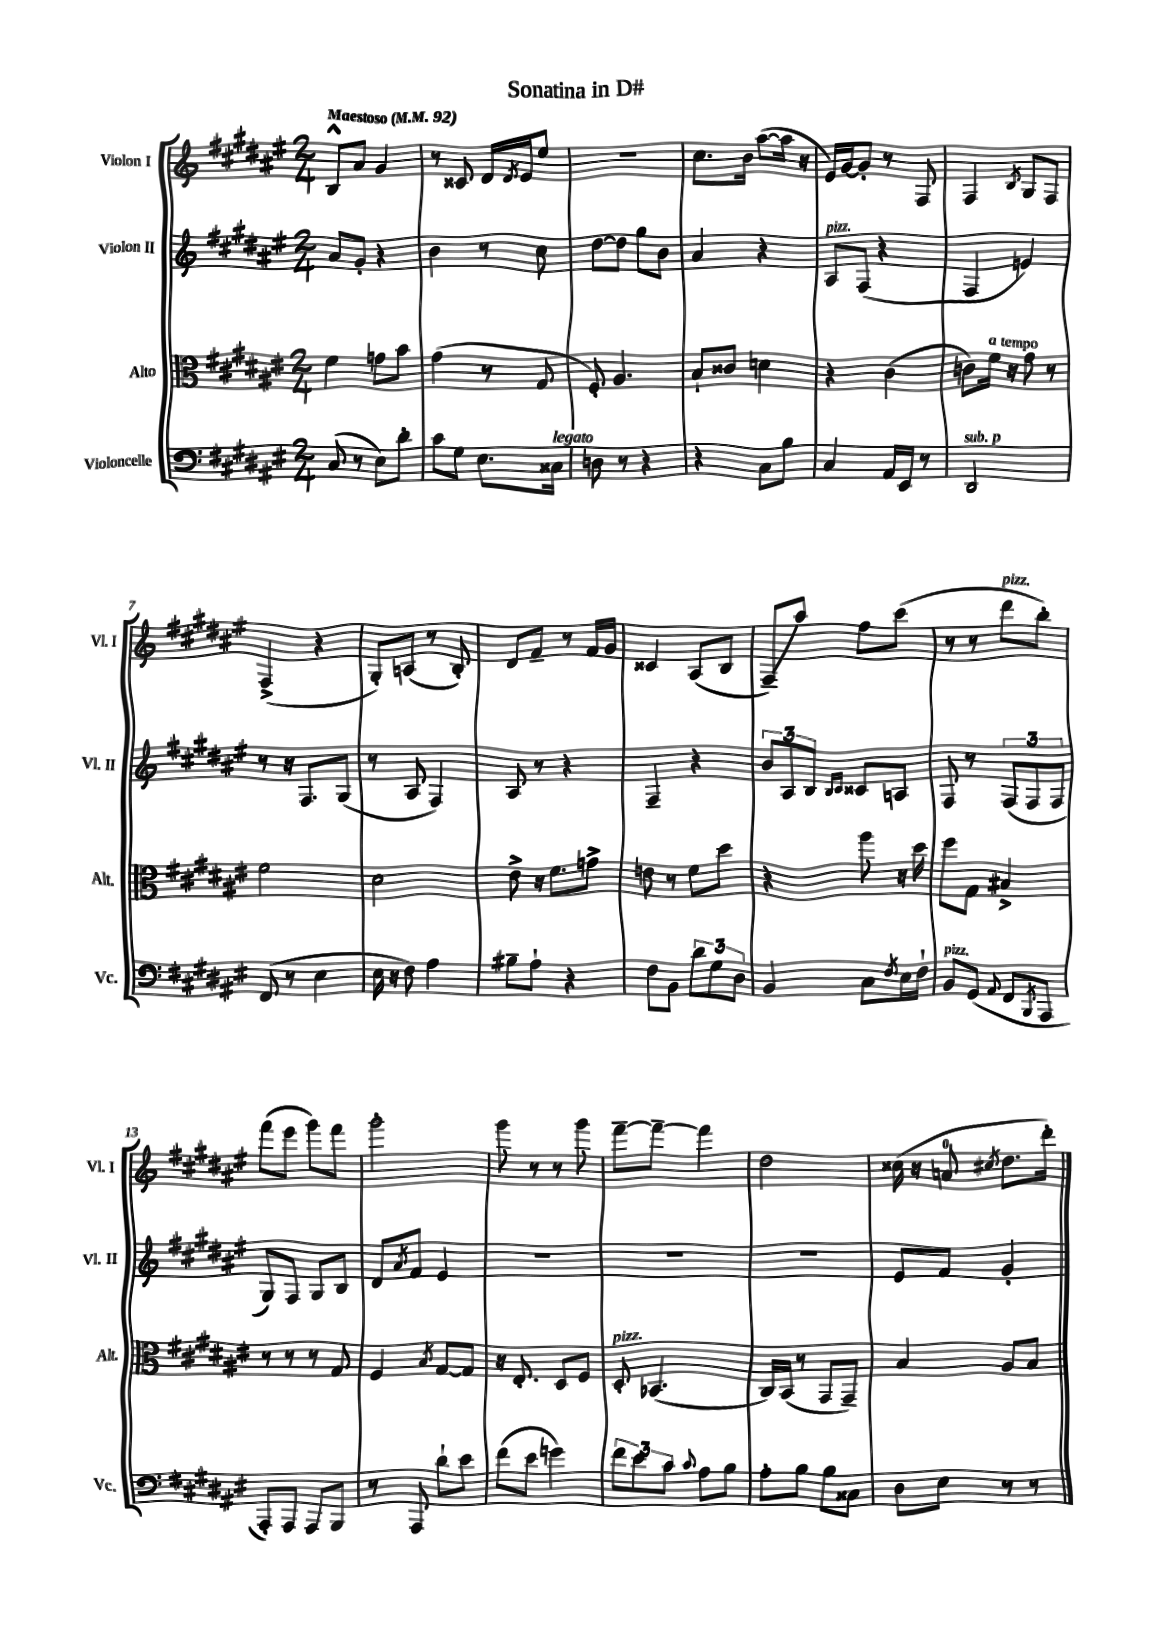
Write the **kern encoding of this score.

**kern	**kern	**kern	**kern
*staff4	*staff3	*staff2	*staff1
*clefF4	*clefC3	*clefG2	*clefG2
*k[f#c#g#d#a#e#]	*k[f#c#g#d#a#e#]	*k[f#c#g#d#a#e#]	*k[f#c#g#d#a#e#]
*M2/4	*M2/4	*M2/4	*M2/4
*MM92	*MM92	*MM92	*MM92
(8C#	4f#	8a#	8B^^
8r	.	8g#'	8a#
8E#)	8g	4r	4g#
8d#'	8b	.	.
=	=	=	=
8c#	(4g#	4b	8r
8G#	.	.	8c##
8.E#	8r	8r	16d#
.	.	.	8qd#
.	.	.	16e#
.	8G#	8cc#	8ee#
16C##	.	.	.
=	=	=	=
8D	8F#')	[8dd#	2r
8r	4.A#	8dd#]	.
4r	.	8gg#	.
.	.	8b	.
=	=	=	=
4r	8B`	4a#	8.cc#
.	8c##	.	.
.	.	.	16b
8C#	4d	4r	([8aa#
8B	.	.	16aa#]
.	.	.	16r
=	=	=	=
4C#	4r	8A#	16e#)
.	.	.	[16g#
.	.	(8F#	8g#']
16AA#	(4c#	4r	8r
16EE#	.	.	.
8r	.	.	8F#
=	=	=	=
2DD#	8c)	4F#	4F#
.	16f#	.	.
.	16r	.	.
.	.	.	8qB
.	8g#	4e)	8G#
.	8r	.	8F#
=	=	=	=
(8FF#	2f#	8r	(4F#^
8r	.	16r	.
.	.	8.F#	.
4E#	.	.	4r
.	.	(8G#	.
=	=	=	=
16E#	2d#	8r	8G#')
16r	.	.	.
8F#)	.	8A#	(8A
4A#	.	4F#)	8r
.	.	.	8B')
=	=	=	=
8B#~	8e#^	8A#	8d#
8A#`	16r	8r	8f#~
.	8.f#	.	.
4r	.	4r	8r
.	8g^	.	16f#
.	.	.	16g#
=	=	=	=
8F#	8e	4F#~	4c##
8BB	8r	.	.
12d#	8f#	4r	(8A#
12G#	.	.	.
.	8dd#	.	8B
12D#	.	.	.
=	=	=	=
4BB	4r	12b	8F#~)
.	.	12A#	.
.	.	.	8aa#
.	.	12B	.
.	.	16qqB	.
.	.	16qqc#	.
8C#	8aa#	8c##	8ff#
8qF#	.	.	.
16E#	16r	8A	(8ccc#
16F#`	16dd#	.	.
=	=	=	=
8BB	8ff#	8F#	8r
(8GG#	8G#	8r	8r
8qqAA#	.	.	.
8FF#	4B#^	(12F#	8ddd#
.	.	12F#	.
8qBBB	.	.	.
8AAA#	.	.	8bb')
.	.	12F#	.
=	=	=	=
8AAA#')	8r	8G#)	(8fff#
8AAA#	8r	8F#	8eee#
8AAA#	8r	8G#	8ggg#)
8BBB	8G#	8B	8fff#
=	=	=	=
8r	4F#	8d#	2ggg#'
.	.	8qa#	.
8AAA#	.	8f#	.
.	8qB	.	.
8d#`	[8G#	4e#	.
8e#	8G#]	.	.
=	=	=	=
(8f#	16r	2r	8ggg#
.	8.E#'	.	.
8e#	.	.	8r
4g)	8D#	.	8r
.	8F#	.	8ggg#
=	=	=	=
12f#	8D#'	2r	[8fff#~
12e#	.	.	.
.	(4.BB-	.	8fff#~_
12c#	.	.	.
8qqc#	.	.	.
8A#	.	.	4fff#]
8B	.	.	.
=	=	=	=
8A#'	16C#)	2r	2dd#
.	(16BB	.	.
8B	8r	.	.
8B	8GG#	.	.
8C##	8GG#~)	.	.
=	=	=	=
8D#	4B	8e#	(16cc##
.	.	.	16r
8E#	.	8f#	8a
.	.	.	8qcc#
8r	8A#	4g#'	8.dd#
8r	8B	.	.
.	.	.	16ddd#')
==	==	==	==
*-	*-	*-	*-
